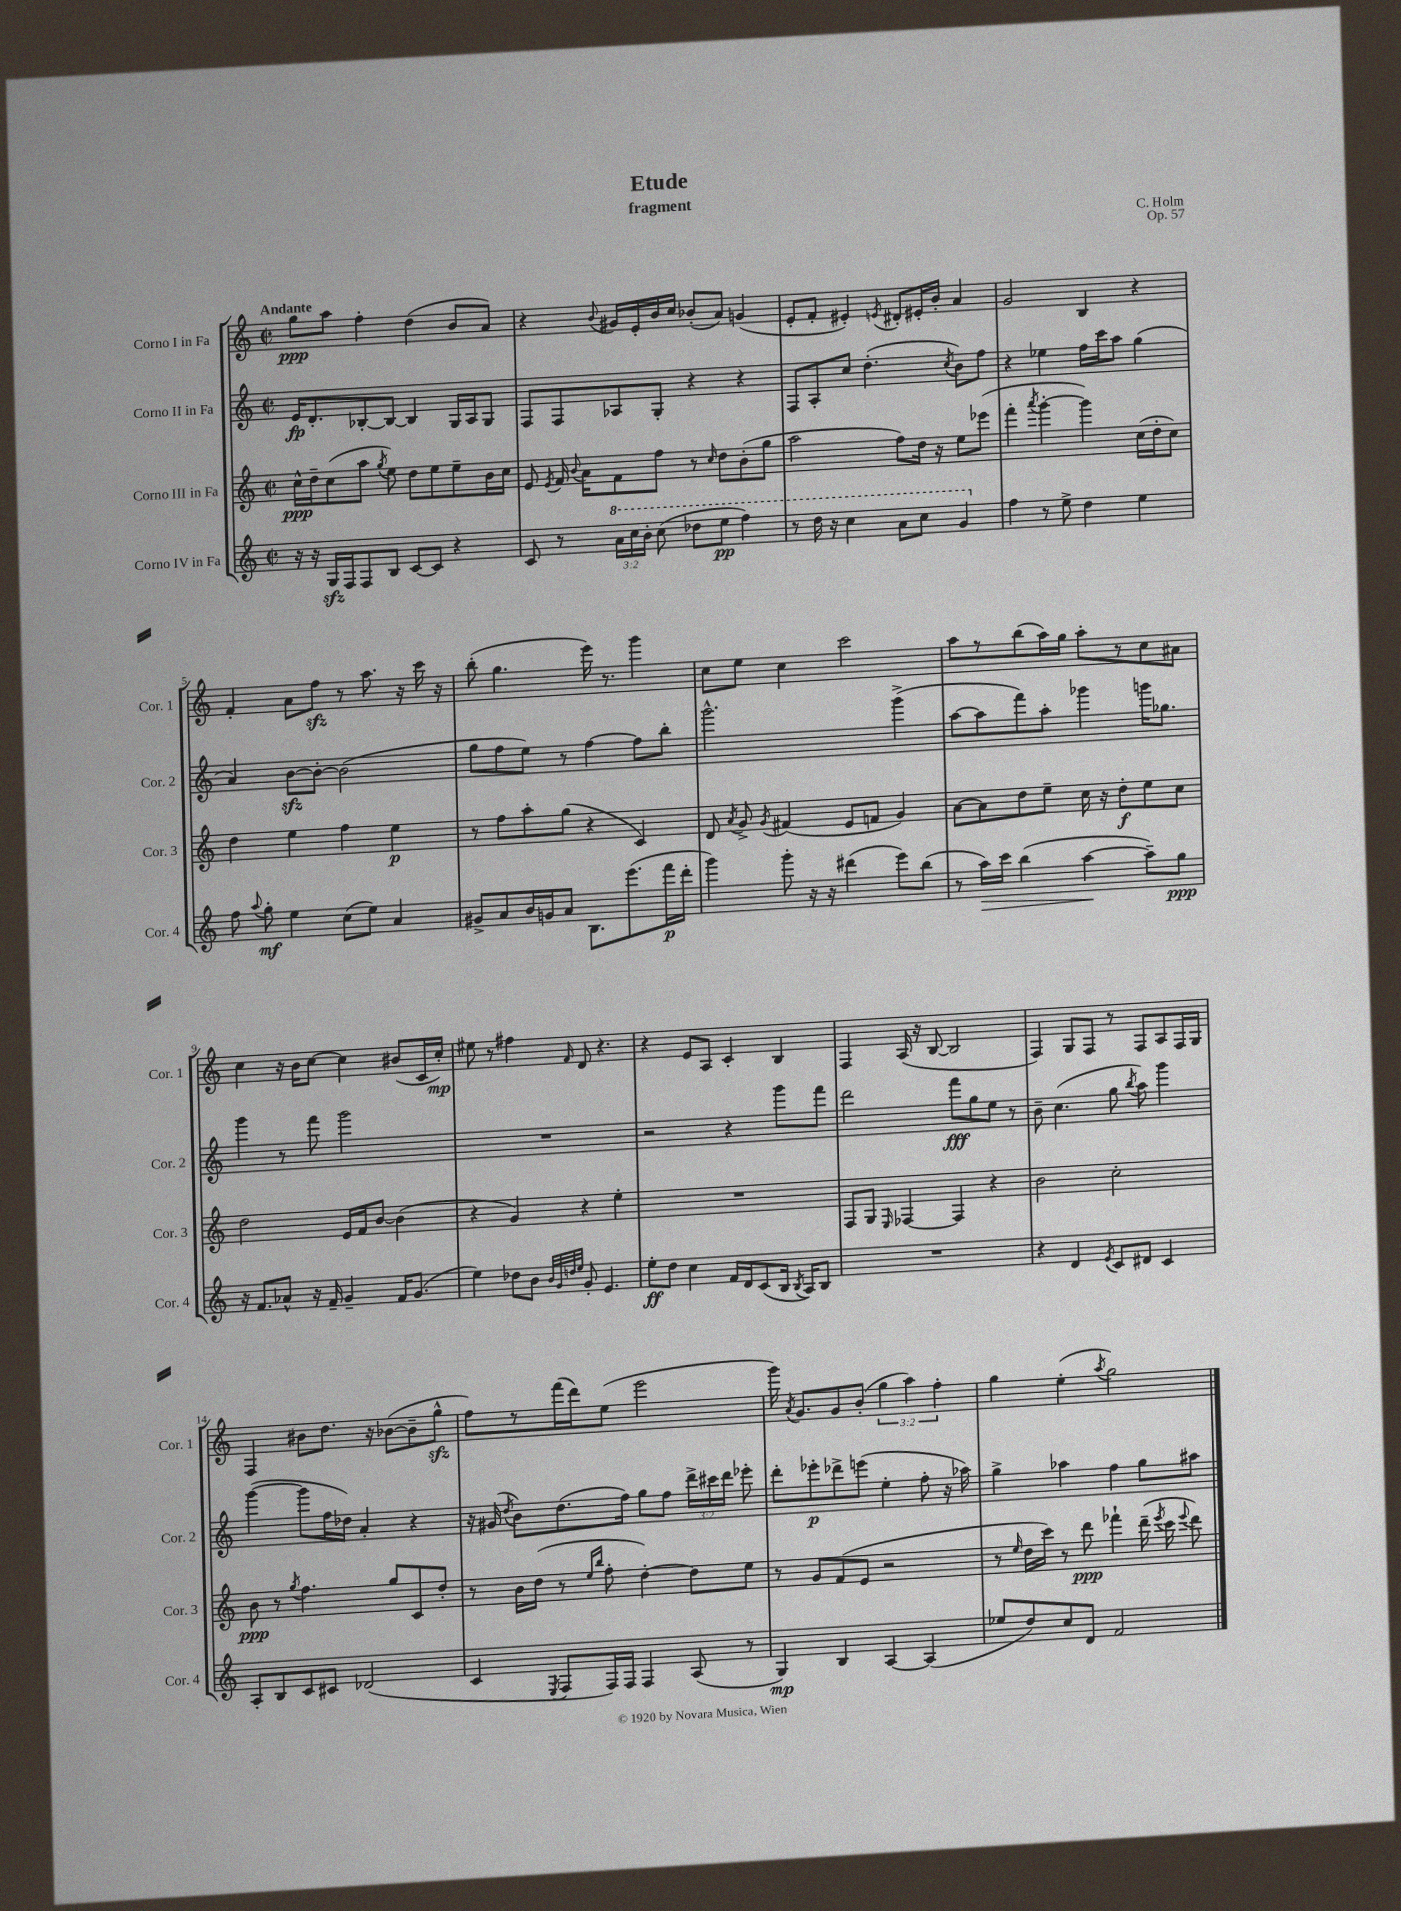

**kern	**kern	**kern	**kern
*staff4	*staff3	*staff2	*staff1
*clefG2	*clefG2	*clefG2	*clefG2
*k[]	*k[]	*k[]	*k[]
*M2/2	*M2/2	*M2/2	*M2/2
*met(c|)	*met(c|)	*met(c|)	*met(c|)
16r	16cc^^	16e	8gg
16r	16dd~	8.d'	.
16G	(8cc	.	8aa
16F	.	.	.
8F	8aa	[8B-'	4ff'
.	8qgg	.	.
8B	8ee)	8B-_	.
[8c	8dd	4B-]	(4dd
8c]	8ee	.	.
4r	8ee~	16G	8b
.	.	16A	.
.	16b	8G	8a)
.	16cc	.	.
=	=	=	=
8c	8e	8F	4r
.	8qe	.	.
8r	16f	8F	.
.	8qqb	.	.
.	16a	.	.
.	.	.	8qqb
24aa	8f	8A-	16g#
24ccc	.	.	.
.	.	.	16e'
24bb'	.	.	.
(8ccc	8ff	8G'	16b
.	.	.	16cc
8ddd-	8r	4r	(8b-'
.	16qqcc	.	.
8eee	8dd	.	8a)
4fff)	(8b'	4r	(4g
.	8gg	.	.
=	=	=	=
8r	2aa	8F	8e'
16ddd	.	8A'	8f'
16r	.	.	.
4ccc	.	8cc	4e#')
.	.	(4.dd'	.
.	.	.	8qe
8aa	8ff)	.	8d#'
8ccc	16dd	.	16e#'
.	16r	.	16b'
.	.	8qcc	.
4gg	8ee	8b)	4a
.	(8eee-	8ff	.
=	=	=	=
4ff	4fff'	4r	2g
.	8qaaa	.	.
8r	[4ggg'	4ee-	.
8ee^	.	.	.
4dd	4ggg])	16ff	4B
.	.	16ccc	.
.	.	8aa	.
4ee	(16cc	(4gg	4r
.	16dd'	.	.
.	8cc)	.	.
=	=	=	=
8ff	4dd	4a)	4f'
8qqaa	.	.	.
8gg'	.	.	.
4ee	4ee	[8b	8a
.	.	8b'_	8ff
(8cc	4ff	(2b]	8r
8ee)	.	.	8.aa
4a	4ee	.	.
.	.	.	16r
.	.	.	16ccc
.	.	.	16r
=	=	=	=
8g#^	8r	8gg	(8bb'
8a	8ff	8ff	4.gg
16b	8aa'	8ee)	.
16g	.	.	.
8a	(8gg	8r	.
8.B	4r	[4ff	16eee)
.	.	.	8.r
(8.eee	.	.	.
.	4c)	8ff]	4ggg
16fff	.	8bb'	.
16ddd'	.	.	.
=	=	=	=
4ggg)	8d	2.ggg^^	8cc
.	8qa	.	.
.	8g^	.	8ee
.	8qg	.	.
8ggg'	(4f#	.	4cc
16r	.	.	.
16r	.	.	.
(4ddd#	8e	.	2ccc
.	8f	.	.
8eee)	4g)	(4ggg^	.
(8bb	.	.	.
=	=	=	=
8r	[8a	[8aa	8aa
16aa)	8a]	8aa]	8r
16ccc	.	.	.
(4bb	8dd	8fff)	(8bb
.	8ee~	8aa'	16aa)
.	.	.	16gg
[4aa	16cc	4ggg-	8aa'
.	16r	.	.
.	8dd'	.	8r
8aa~])	8ee	16ggg	8cc
.	.	8.gg-	.
8gg	8cc	.	8a#
=	=	=	=
16r	2dd	4ggg	4cc
8.f	.	.	.
8a-^^	.	8r	16r
.	.	.	16b
16r	.	8fff	[8cc
16f~	.	.	.
4g~	16e	2ggg	4cc]
.	16f	.	.
.	[8b	.	.
16f	(4b]	.	(8b#
(8.g	.	.	.
.	.	.	16c
.	.	.	16cc')
=	=	=	=
4ee)	4r	1r	8ee#
.	.	.	8r
8dd-	4g)	.	4ff#
8b	.	.	.
32qqb	.	.	.
32qqg	.	.	.
32qqdd	.	.	.
32qqee	.	.	16qqf
8g'	4r	.	8d
4.e	.	.	4.r
.	4ee'	.	.
=	=	=	=
8ee'	1r	2r	4r
8dd	.	.	.
4cc	.	.	8e
.	.	.	8A
16f	.	4r	4c'
16d	.	.	.
(8c	.	.	.
16B	.	8ggg	4B
8qB	.	.	.
16A)	.	.	.
8B	.	8fff	.
=	=	=	=
1r	8F	2ddd	4F
.	8G	.	.
.	16qqE	.	.
.	[4F-	.	(16A
.	.	.	16r
.	.	.	[8B
.	4F-]	8fff	2B]
.	.	8gg	.
.	4r	8ee	.
.	.	8r	.
=	=	=	=
4r	2b	8b~	4F)
.	.	(4.cc	.
4d	.	.	8G
.	.	.	8F
8qe	.	.	.
8c	2cc'	8gg	8r
.	.	8qbb	.
8d#	.	8aa)	8F
4c	.	4ggg	8A
.	.	.	16F
.	.	.	16G
=	=	=	=
8A'	8b	([4ggg	4F
8B	8r	.	.
.	8qgg	.	.
8c	4.ff	8ggg]	8b#
8c#	.	16ff	8.dd
.	.	16dd-)	.
(2d-	.	4a'	.
.	.	.	16r
.	8gg	.	([8b-
.	8c	4r	8b-~]
.	8dd'	.	8gg^^
=	=	=	=
4c	8r	16r	8ff)
.	.	(16g#	.
.	.	8qdd	.
.	16b	8b)	8r
.	(16dd	.	.
8qE	.	.	.
8F	8r	(8.dd	(16fff
.	.	.	16ddd)
.	16qqee	.	.
.	16qqbb	.	.
16F)	8ff'	.	(8ee
16F	.	16ff)	.
4F	[4dd')	8gg	2eee
.	.	8ff	.
(8A	8dd]	24ddd^	.
.	.	24ccc#	.
.	.	24ddd	.
8r	8ee	8eee-'	.
=	=	=	=
4G)	8r	8ddd'	16ggg)
.	.	.	8qa
.	.	.	8.g
.	8g	8eee-'	.
4B	(8f	8ddd-^	8g
.	8e	(8eee	(8b'
[4A	2r	4ee'	6gg
.	.	.	6aa)
(4A]	.	8ff'	.
.	.	.	6ff'
.	.	16r	.
.	.	16aa-)	.
=	=	=	=
8ee-	8r	4gg^	4gg
.	16qqee	.	.
8dd)	16dd	.	.
.	16ccc)	.	.
8cc	8r	4aa-	(4ee'
8d	8ddd	.	.
.	.	.	8qaa
2f	4fff-`	4ff	2gg)
.	(16ddd~	8gg	.
.	8qeee	.	.
.	16ccc	.	.
.	8qqeee	.	.
.	8ddd)	8aa#	.
==	==	==	==
*-	*-	*-	*-
